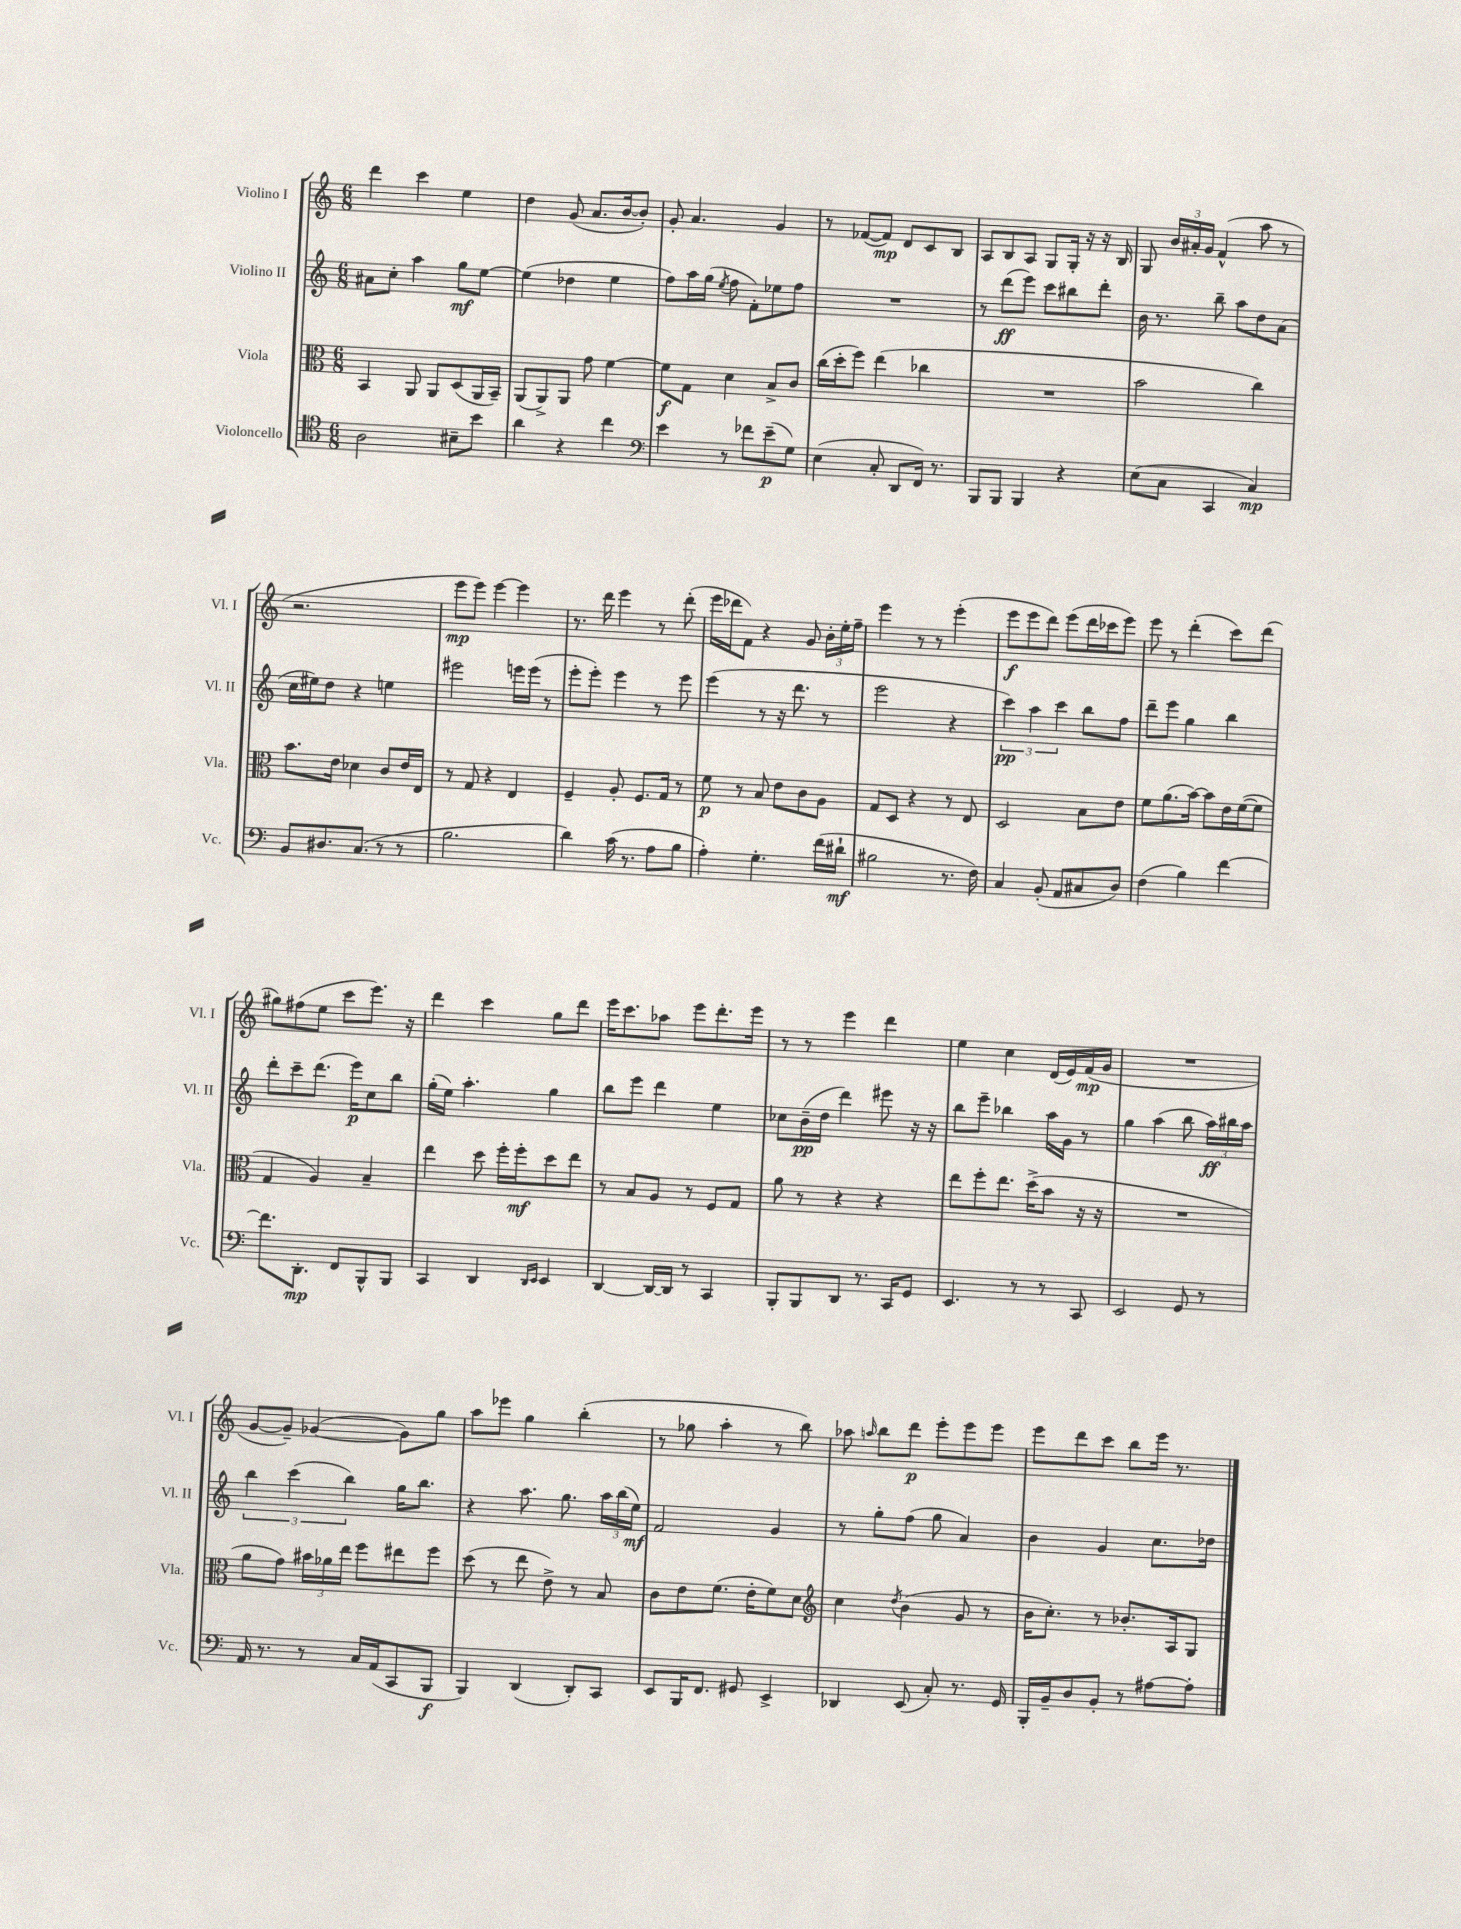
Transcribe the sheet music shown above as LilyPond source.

<<
\new StaffGroup <<
\new Staff = "s0" \with { instrumentName = "Violino I" shortInstrumentName = "Vl. I" } {
    \clef treble \key c \major \numericTimeSignature \time 6/8
    \autoBeamOff d'''4 c'''4 e''4 |
    d''4 g'8( a'8.[ b'16~ b'8]-.) |
    g'8-. a'4. g'4 |
    r8 fes'8[~( fes'8]\mp) d'8[ c'8 b8] |
    a8[ b8 a8] g8[ g16]-. r16 r16 b16 |
    g8 \tuplet 3/2 { b'16[ ais'16-. g'16] } f'4-^( a''8 r8 |
    r2. |
    e'''8[\mp e'''8]) e'''4~ e'''4 |
    r8. d'''16 e'''4 r8 d'''8-.( |
    e'''16[ des'''16 f'8]) r4 g'8 \tuplet 3/2 { b'16[-. e''16-. f''16]-- } |
    e'''4 r8 r8 e'''4-.( |
    e'''8[\f e'''8 d'''8]) e'''8[( d'''16 ces'''16 e'''8]) |
    e'''8 r8 d'''4-.( c'''8[) d'''8]( |
    gis''8[) fis''8( e''8] c'''8[ e'''8.]) r16 |
    d'''4 c'''4 g''8[ d'''8] |
    e'''16[ c'''8. aes''8] e'''8[ d'''8.-. e'''16] |
    r8 r8 e'''4 d'''4 |
    e''4 c''4 d'16[( e'16) f'16\mp( g'16] |
    R2. |
    g'8[~ g'8]--) ges'4~( ges'8[) g''8] |
    a''8[ ees'''8] g''4 b''4-.( |
    r8 ges''8 a''4-. r8 b''8) |
    aes''8 \grace { a''16 } b''8[ d'''8]\p e'''8[-. e'''8 e'''8] |
    e'''8[ d'''8 c'''8] b''8[ e'''16] r8. \bar "|." |
}
\new Staff = "s1" \with { instrumentName = "Violino II" shortInstrumentName = "Vl. II" } {
    \clef treble \key c \major \numericTimeSignature \time 6/8
    \autoBeamOff ais'8[ c''8]-. a''4 g''8[\mf e''8]~ |
    e''4( des''4 e''4 |
    f''8[) a''16 g''16]( \acciaccatura { e''8 } f''8 f'8[-.) ees''8 f''8] |
    R2. |
    r8 d'''8[\ff( e'''8]) c'''8[ bis''8 d'''8]-. |
    b'16 r8. b''8-- a''8[ d''8 a'8]( |
    c''16[ eis''16) d''8] r4 e''4 |
    eis'''2 e'''16[ e'''16]( r8 |
    e'''8[-. e'''8]-.) e'''4 r8 e'''8 |
    e'''4( r8 r16 d'''8. r8 |
    e'''2 r4 |
    \tuplet 3/2 { c'''4\pp) a''4 c'''4 } b''8[ f''8] |
    d'''8[-- e'''8] g''4 b''4 |
    d'''8[-. c'''8-- d'''8.]( e'''16[\p) c''8 b''8] |
    g''16[-.( e''16]) a''4.-. g''4 |
    b''8[ e'''8] d'''4 e''4 |
    ces''8[ b'16--\pp( d''16] d'''4) eis'''8 r16 r16 |
    b''8[ e'''8]-- bes''4 a''16[ g'16] r8 |
    g''4 a''4( b''8 \tuplet 3/2 { a''16[\ff) bis''16 a''16] } |
    \tuplet 3/2 { b''4 c'''4( b''4) } g''16[ b''8.] |
    r4 a''8. g''8. \tuplet 3/2 { a''16[ b''16( e''16]\mf) } |
    f'2 g'4 |
    r8 g''8[-. f''8]( g''8 a'4) |
    b'4 g'4 c''8.[ des''16] \bar "|." |
}
\new Staff = "s2" \with { instrumentName = "Viola" shortInstrumentName = "Vla." } {
    \clef alto \key c \major \numericTimeSignature \time 6/8
    \autoBeamOff b,4 a,8 a,8[ d8( a,16 b,16]--) |
    a,8[( a,8->) a,8] g'8 f'4~ |
    f'8[\f g8] d'4 b8[-> c'8] |
    c''16[( d''16-. f''8]) e''4( ces''4 |
    R2. |
    b'2 c''4) |
    b'8.[ e'16] des'4 c'8[ e'16 e16] |
    r8 g8 r4 e4 |
    f4-- a8-. f8.[ g16] r8 |
    f'8\p r8 b8 e'8[ c'8 a8] |
    g8[ d8] r4 r8 e8 |
    d2 b8[ e'8] |
    f'8[ a'8.( b'16]~) b'8[ e'16 f'16~( f'8] |
    g4 a4) b4-- |
    e''4 d''8 f''16[-. f''16-.\mf d''8 e''8] |
    r8 b8[ a8] r8 f8[ g8] |
    a'8 r8 r4 r4 |
    e''8[ f''8-. e''8.] d''16[->( b'8] r16 r16 |
    R2. |
    a'8[ g'8]) \tuplet 3/2 { bis'16[ aes'16 e''16] } f''8[ eis''8 f''8] |
    d''8( r8 e''8 e'8->) r8 b8 |
    c'8[ e'8 f'8.]( e'16[-. f'8) d'8] |
    \clef treble c''4 \acciaccatura { d''8 } b'4( g'8 r8 |
    b'16[ c''8.]-.) r8 bes'8.[-. a16 g8] \bar "|." |
}
\new Staff = "s3" \with { instrumentName = "Violoncello" shortInstrumentName = "Vc." } {
    \clef tenor \key c \major \numericTimeSignature \time 6/8
    \autoBeamOff a2 bis8[-- b'8] |
    a'4 r4 c''4 |
    \clef bass e'4 r8 fes'8[ e'8--\p( g8]) |
    e4( c8-. d,8[ f,16]) r8. |
    b,,8[ b,,8] b,,4 r4 |
    e8[( c8] c,4 c4\mp) |
    b,8[ dis8. c8.]( r8 r8 |
    b2. |
    d'4) c'16( r8. a8[ b8] |
    a4-.) g4.-. f'16[( dis'16]-!\mf |
    bis2 r8. f16) |
    c4 b,8-.( a,8[ cis8 d8]) |
    f4( b4) f'4~ |
    f'8.[ d,8.]-.\mp f,8[ b,,8-^ b,,8] |
    c,4 d,4 \grace { d,16[ e,16] } e,4 |
    d,4~ d,16[~ d,16] r8 c,4 |
    b,,8[-. b,,8 d,8] r8. c,16[ g,8] |
    e,4. r8 r8 c,8 |
    e,2 g,8 r8 |
    a,16 r8. r8 c16[ a,16( c,8 b,,8]\f |
    b,,4) d,4( d,8[-.) c,8] |
    e,8[ b,,16 f,8.] gis,8 e,4-> |
    des,4 e,8( c8-.) r8. g,16 |
    b,,16[-. b,16-- d8 b,8]-. r8 ais8[~ ais8]-. \bar "|." |
}
>>
>>
\layout { \context { \Score \remove "Bar_number_engraver" } }
